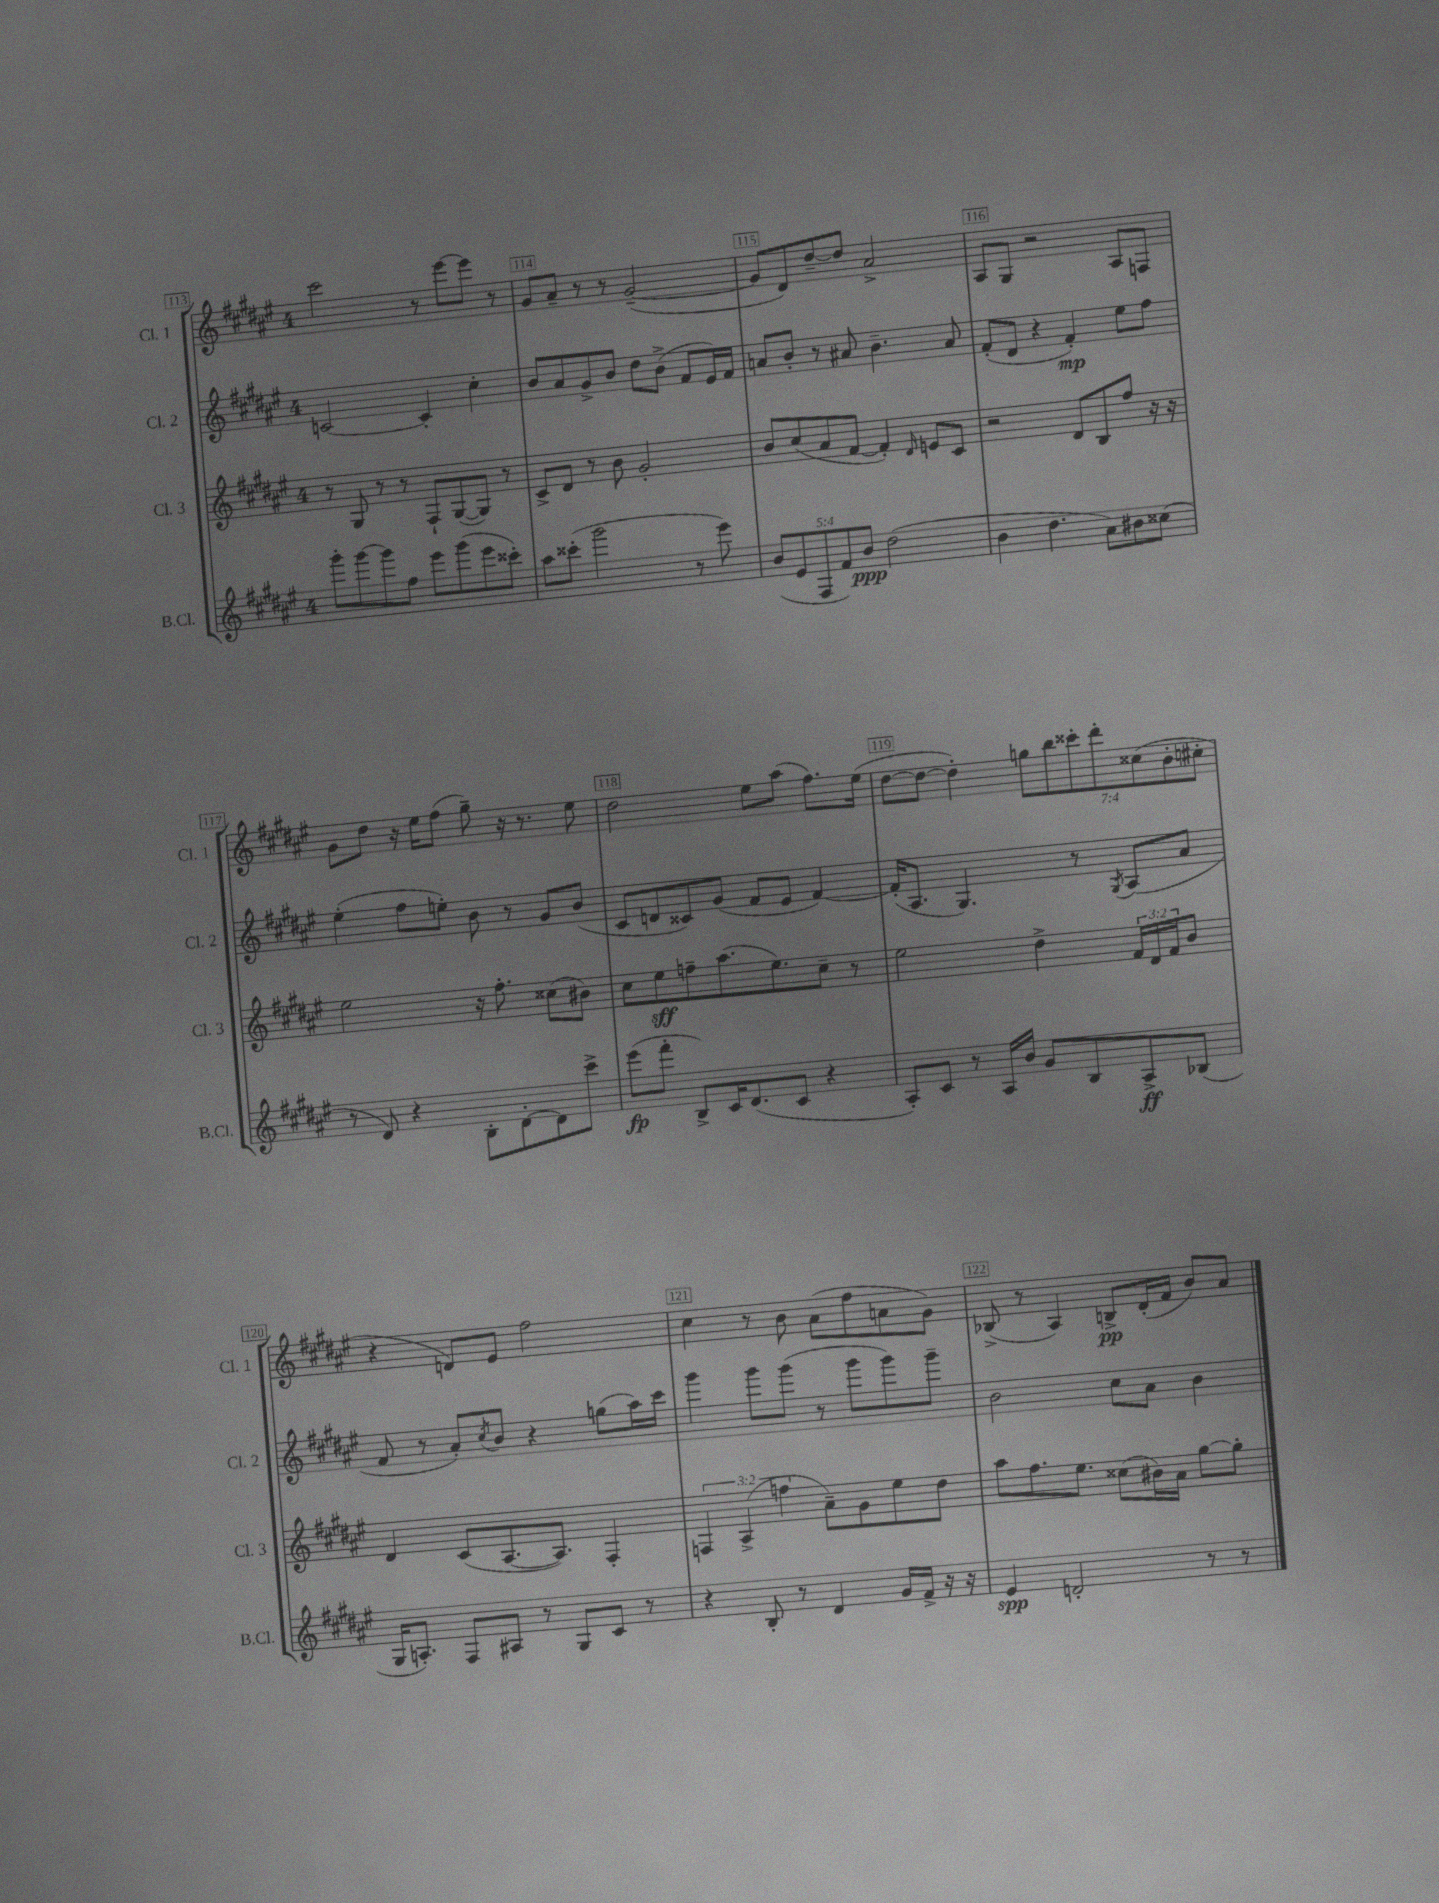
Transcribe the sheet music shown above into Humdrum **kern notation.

**kern	**kern	**kern	**kern
*staff4	*staff3	*staff2	*staff1
*clefG2	*clefG2	*clefG2	*clefG2
*k[f#c#g#d#a#e#]	*k[f#c#g#d#a#e#]	*k[f#c#g#d#a#e#]	*k[f#c#g#d#a#e#]
*M4/4	*M4/4	*M4/4	*M4/4
8ggg#'	8r	[2c	2ccc#
[8ggg#	8G#	.	.
8ggg#]	8r	.	.
8ff#	8r	.	.
8eee#	8F#`	4c']	8r
(8ggg#	([8G#	.	[8eee#
8eee#	8G#])	4cc#'	8eee#]
8ccc##')	8r	.	8r
=	=	=	=
8aa#	8c#^	8b	8g#
(8ccc##'	8d#	8a#	8a#~
2ggg#	8r	8g#^	8r
.	8b	8b	8r
.	2g#'	8dd#	([2g#~
.	.	(8b^	.
8r	.	8f#	.
8eee#)	.	16e#)	.
.	.	16f#	.
=	=	=	=
(10b	8b	8a	8g#]
10e#	.	.	.
.	(8cc#	8b'	8d#)
10F#	.	.	.
.	8a#	8r	[8dd#~
10f#)	.	.	.
.	[8f#	8a#	8dd#]
10b	.	.	.
(2dd#	4f#'])	4.b~	2a#^
.	16qqd#	.	.
.	8e	.	.
.	8c#	8a#	.
=	=	=	=
4b	2r	(8f#'	8A#
.	.	8d#	8G#
4.dd#	.	4r	2r
.	8d#	4f#')	.
8a#)	8B	.	.
8b#	8ff#	8ee#	8A#
(8cc##	16r	8ff#	8F
.	16r	.	.
=	=	=	=
8r	2ee#	(4ee#'	8g#
8d#)	.	.	8dd#
4r	.	8ff#	16r
.	.	.	16ee#
.	.	8ee')	(8ff#
8B'	16r	8b	8gg#~)
.	8.ff#'	.	.
[8d#'	.	8r	16r
.	.	.	8.r
8d#]	(8cc##	8g#	.
8ccc#^	8b#)	(8b	8ee#
=	=	=	=
(8eee#	8cc#	8c#	2dd#
8fff#'	8ee#	8d	.
8B^)	8ff~	8c##)	.
16c#	(8.aa#	(8g#	.
(8.d#	.	.	.
.	.	8f#	8ee#
.	8.ee#)	.	.
8c#	.	8e#	(8aa#
4r	8cc#~	[4f#)	8.ff#)
.	8r	.	.
.	.	.	(16ee#
=	=	=	=
8A#')	2ee#	(16f#']	[8dd#
.	.	8.A#	.
8c#	.	.	8dd#_
8r	.	4.G#)	4dd#'])
16A#	.	.	.
16b	.	.	.
8g#	4dd#^	.	14gg
.	.	.	14bb
8B	.	8r	.
.	.	.	14ccc##'
.	.	.	14ddd#'
.	.	8qG#	.
8A#^	24f#	(8A#	.
.	.	.	(14cc##
.	24d#	.	.
.	24f#	.	.
.	.	.	14b'
(8B-	8b	8a#	.
.	.	.	14cc#'
=	=	=	=
16G#	4d#	8f#	4r
8.A')	.	.	.
.	.	8r	.
8F#	(8c#	8a#')	8d)
.	.	8qcc#	.
8A#	[8.A#	8b	8e#
8r	.	4r	2ff#
.	8.A#])	.	.
8G#	.	.	.
8c#	4F#'	(8gg	.
8r	.	16aa#)	.
.	.	16ccc#	.
=	=	=	=
4r	6F	4ggg#	4cc#
.	(6A#^	.	.
8B'	.	8ggg#	8r
.	6ff	.	.
8r	.	(8ggg#	8b
4d#	8a#~)	8r	(8a#
.	8g#	8ggg#	8ff#
16g#	8ee#	8ggg#)	8a
16f#^	.	.	.
16r	8dd#	8ggg#~	8g#)
16r	.	.	.
=	=	=	=
4e#	8aa#	2b	(8B-^
.	8.ff#	.	8r
2d'	.	.	4A#)
.	8.ee#	.	.
.	(8cc##	8cc#	8B^
.	16b#)	8a#	(16d#'
.	16a#	.	16f#
8r	[8gg#	4b	8b)
8r	8gg#']	.	8a#
==	==	==	==
*-	*-	*-	*-
